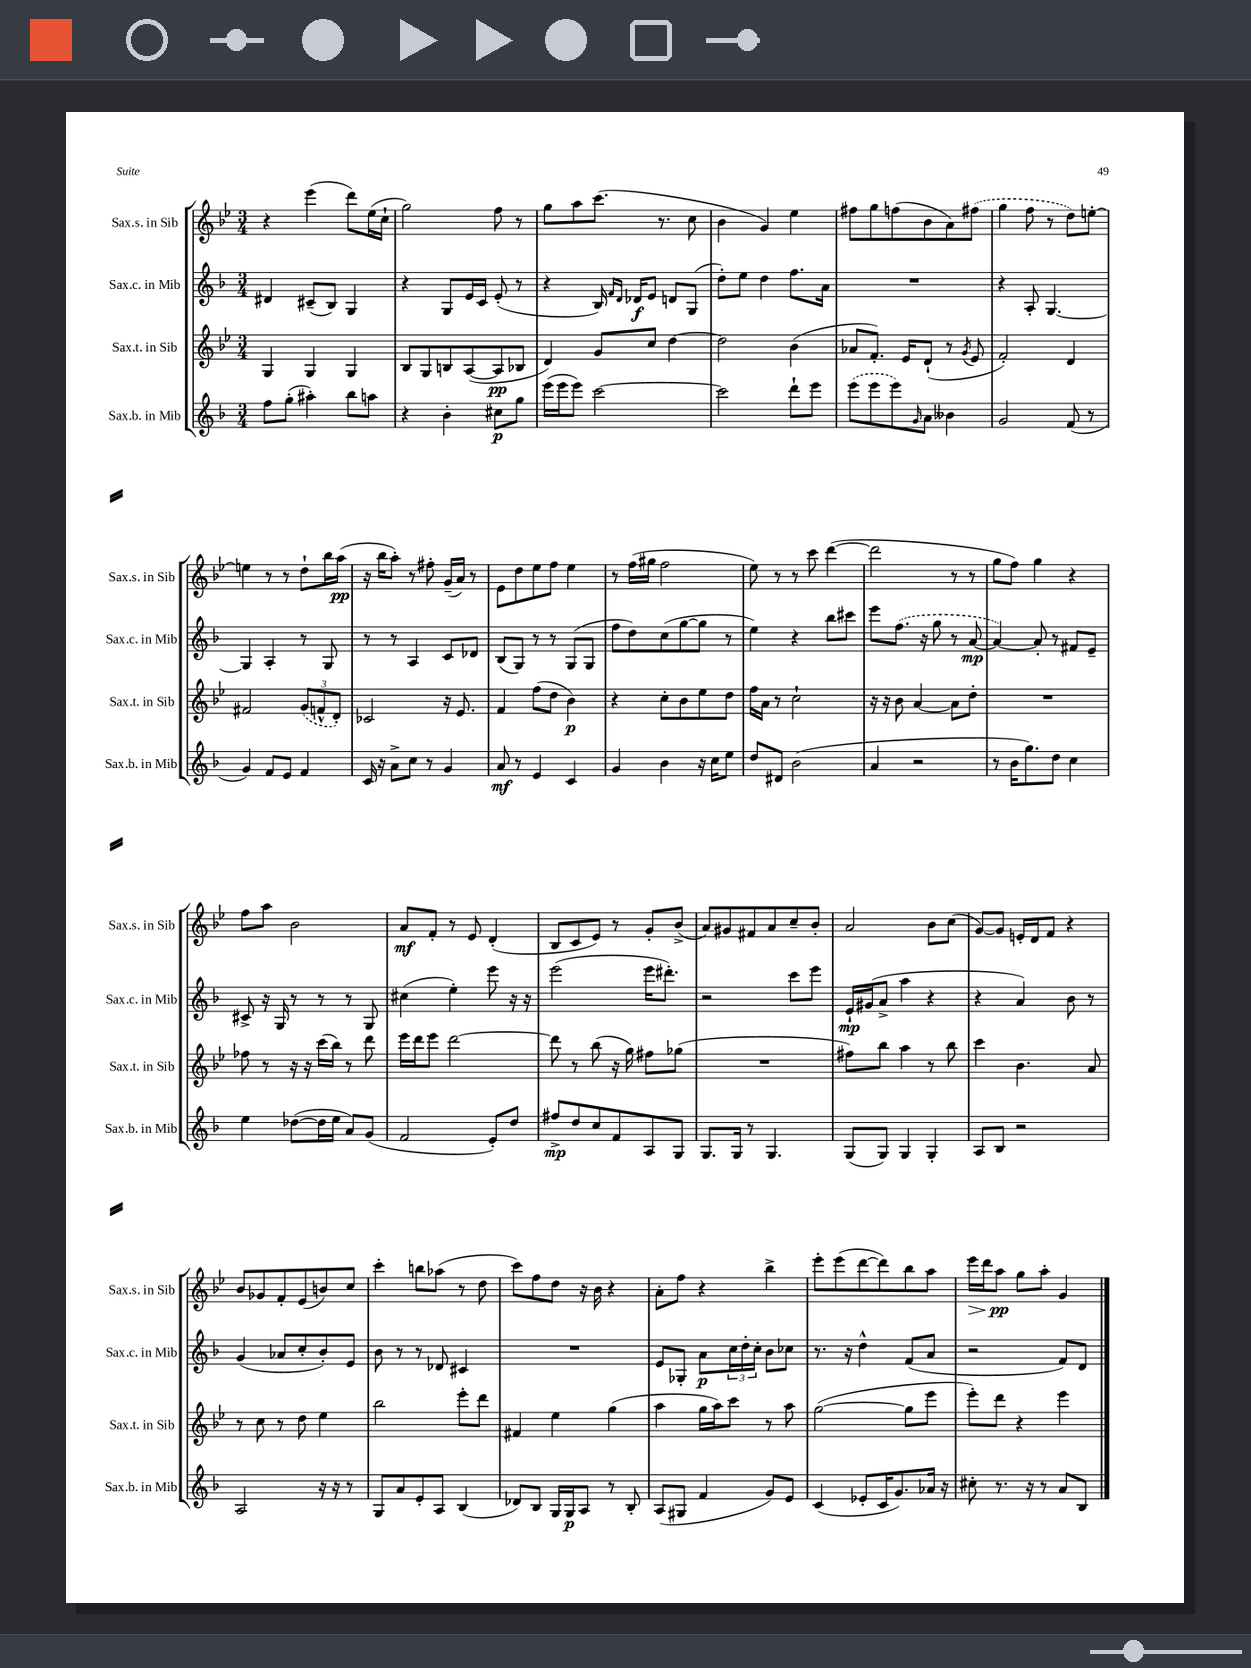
<<
\new StaffGroup <<
\new Staff = "s0" \with { instrumentName = "Sax.s. in Sib" shortInstrumentName = "Sax.s. in Sib" } {
    \clef treble \key bes \major \numericTimeSignature \time 3/4
    r4 ees'''4( d'''8) ees''16( c''16-! |
    g''2) f''8 r8 |
    g''8 a''8 c'''8.( r8. c''8 |
    bes'4 g'4) ees''4 |
    fis''8 g''8 f''8( bes'8 a'8) \once \slurDashed fis''8( |
    g''4 f''8 r8 d''8) e''8~-. |
    e''4 r8 r8 d''8-! bes''16 a''16\pp( |
    r16 bes''16 a''8-.) r8 fis''8-. g'16--( a'16) r8 |
    ees'8 d''8 ees''8 f''8 ees''4 |
    r8 f''16( gis''16 f''2 |
    ees''8) r8 r8 c'''8 d'''4~( |
    d'''2 r8 r8 |
    g''8 f''8) g''4 r4 |
    f''8 a''8 bes'2 |
    a'8\mf f'8-. r8 ees'8 d'4-.( |
    bes8 c'8 ees'8) r8 g'8-. bes'8->( |
    a'8) gis'8 fis'8 a'8 c''8-- bes'8-. |
    a'2 bes'8 c''8( |
    g'8~) g'8 e'16-. d'16 f'8 r4 |
    bes'8 ges'8 f'8-. ees'8( b'8) c''8 |
    c'''4-. b''8 aes''8( r8 d''8 |
    c'''8) f''8 d''8 r16 bes'16 r4 |
    a'8-. f''8 r4 bes''4-> |
    ees'''8-. ees'''8( d'''8~ d'''8) bes''8 a''8 |
    ees'''16\> d'''16 a''8\pp\! g''8 a''8-. g'4 \bar "|." |
}
\new Staff = "s1" \with { instrumentName = "Sax.c. in Mib" shortInstrumentName = "Sax.c. in Mib" } {
    \clef treble \key f \major \numericTimeSignature \time 3/4
    dis'4 cis'8--( bes8) g4 |
    r4 g8 e'16 c'16 e'8-.( r8 |
    r4 bes16) \grace { f'16 d'16 } des'16\f e'8 d'8 g8( |
    d''8-.) e''8 d''4 f''8. a'16 |
    R2. |
    r4 a8-. g4.~ |
    g4 a4-. r8 g8 |
    r8 r8 a4 c'8 des'8 |
    bes8( g8) r8 r8 g8( g8 |
    f''8 d''8) c''8( g''8~ g''8 r8 |
    e''4) r4 bes''8 cis'''8 |
    e'''8 \once \slurDashed f''8.( r16 g''8 r8 a'8~\mp |
    a'4~) a'8-. r8 fis'8 e'8-- |
    cis'8-> r16 g16 r8 r8 r8 g8 |
    cis''4( e''4-.) e'''8 r16 r16 |
    e'''2( e'''16 dis'''8.-.) |
    r2 c'''8 e'''8 |
    e'16-!\mp gis'16( a'8-> a''4 r4 |
    r4 a'4) bes'8 r8 |
    g'4( aes'8 c''8-. bes'8-.) e'8 |
    bes'8 r8 r8 des'8 cis'4 |
    R2. |
    e'8 ges8-. a'8\p \tuplet 3/2 { c''16 d''16-. c''16-. } bes'8 ces''8 |
    r8. r16 d''4-^ f'8( a'8 |
    r2 f'8) d'8 \bar "|." |
}
\new Staff = "s2" \with { instrumentName = "Sax.t. in Sib" shortInstrumentName = "Sax.t. in Sib" } {
    \clef treble \key bes \major \numericTimeSignature \time 3/4
    g4 g4 g4 |
    bes8 g8 b8 a8~( a8\pp bes8 |
    d'4) g'8 c''8 d''4~ |
    d''2 bes'4( |
    aes'8 f'8.-.) ees'16 d'8-!( r8 \acciaccatura { g'8 } ees'8 |
    f'2-.) d'4 |
    fis'2 \tuplet 3/2 { \once \slurDashed g'8( f'8-^ d'8-.) } |
    ces'2 r16 ees'8. |
    f'4 f''8( d''8 bes'4\p) |
    r4 c''8-. bes'8 ees''8 d''8 |
    f''16 a'16 r8 c''2-! |
    r16 r16 bes'8 a'4~ a'8 d''8-. |
    R2. |
    fes''8 r8 r16 r16 c'''16( bes''16) r8 d'''8 |
    ees'''16 d'''16 ees'''8 d'''2~ |
    d'''8 r8 bes''8( r16 g''16) fis''8 ges''8( |
    R2. |
    fis''8) bes''8 a''4 r8 bes''8 |
    c'''4 bes'4. a'8 |
    r8 c''8 r8 d''8 ees''4 |
    bes''2 ees'''8-. d'''8 |
    fis'4 ees''4 g''4( |
    a''4 g''16 a''16) c'''8 r8 a''8 |
    g''2~( g''8 ees'''8 |
    ees'''8-.) d'''8 r4 ees'''4 \bar "|." |
}
\new Staff = "s3" \with { instrumentName = "Sax.b. in Mib" shortInstrumentName = "Sax.b. in Mib" } {
    \clef treble \key f \major \numericTimeSignature \time 3/4
    f''8 g''8-.( ais''4-.) bes''8 a''8 |
    r4 bes'4-. cis''8\p g''8 |
    e'''16( e'''16 e'''8) c'''2~ |
    c'''2 d'''8-! e'''8 |
    \once \slurDashed e'''8( e'''8 e'''8) \grace { g'16 } a'8 beses'4 |
    g'2 f'8( r8 |
    g'4) f'8 e'8 f'4 |
    c'16 r16 a'8-> c''8 r8 g'4 |
    a'8\mf r8 e'4 c'4 |
    g'4 bes'4 r16 c''16 e''8 |
    d''8 dis'8 bes'2( |
    a'4 r2 |
    r8 bes'16 g''8.) d''8 c''4 |
    e''4 des''8~( des''16 e''16 a'8) g'8( |
    f'2 e'8-.) d''8 |
    fis''8->\mp d''8 c''8 f'8 a8 g8 |
    g8. g16 r8 g4. |
    g8( g8) g4 g4-. |
    a8 bes8 r2 |
    a2 r16 r16 r8 |
    g8 a'8 e'8-. a8 bes4( |
    des'8) bes8 g16 g16\p a8 r8 bes8-. |
    a8( gis8 f'4 g'8) e'8 |
    c'4( ees'8-. c'16 g'8.) aes'16 r16 |
    cis''8-. r8. r16 r8 a'8 bes8 \bar "|." |
}
>>
>>
\layout { \context { \Score \remove "Bar_number_engraver" } }
